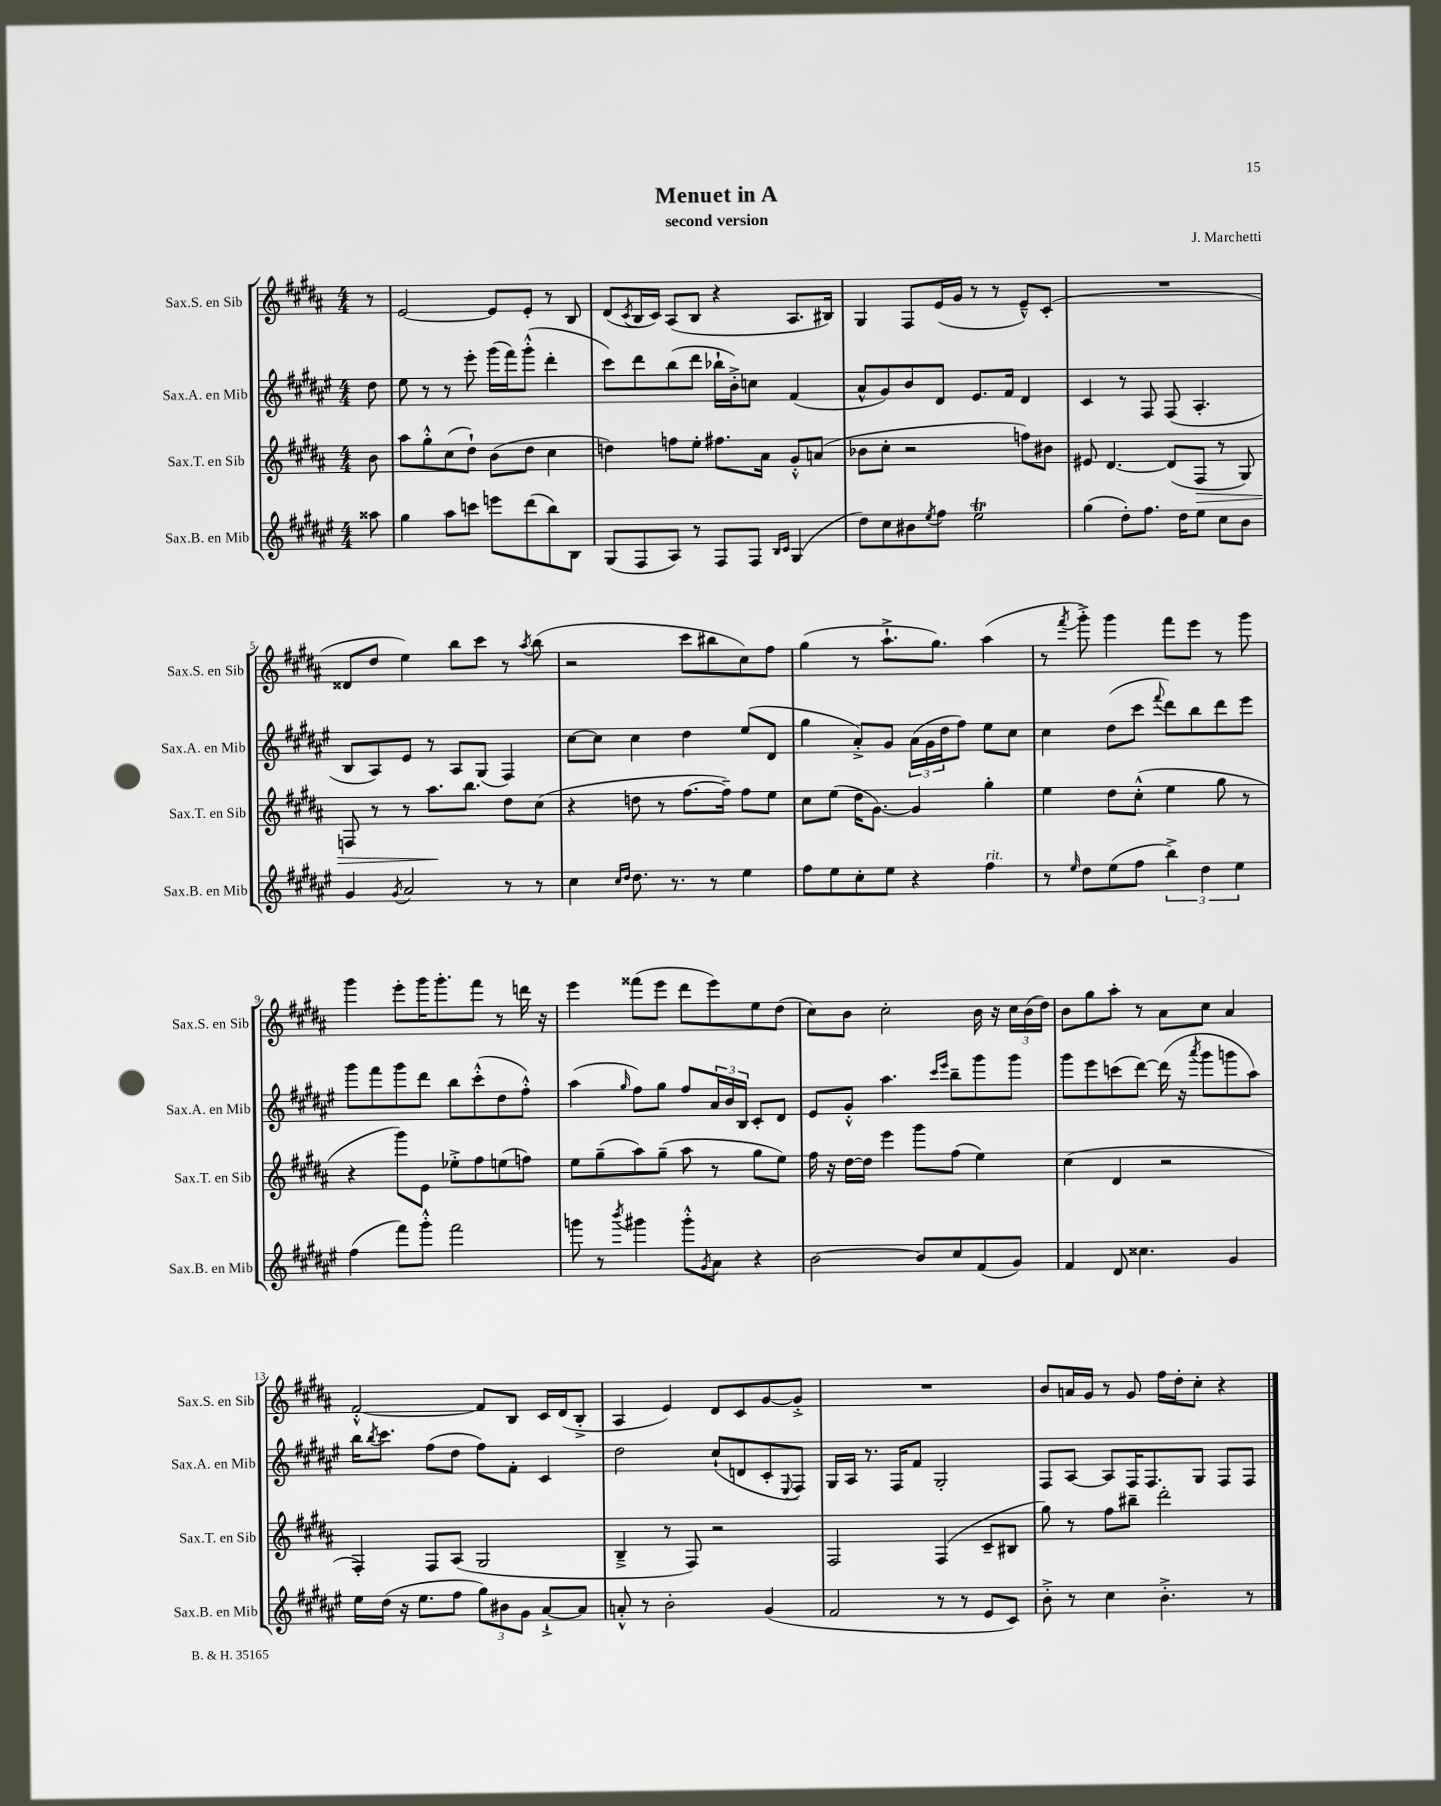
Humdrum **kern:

**kern	**kern	**dynam	**kern	**kern
*part4	*part3	*part3	*part2	*part1
*staff4	*staff3	*staff3	*staff2	*staff1
*I"Sax.B. en Mib	*I"Sax.T. en Sib	*	*I"Sax.A. en Mib	*I"Sax.S. en Sib
*I'Sax.B. en Mib	*I'Sax.T. en Sib	*	*I'Sax.A. en Mib	*I'Sax.S. en Sib
*clefG2	*clefG2	*	*clefG2	*clefG2
*k[f#c#g#d#a#e#]	*k[f#c#g#d#a#]	*	*k[f#c#g#d#a#e#]	*k[f#c#g#d#a#]
*M4/4	*M4/4	*	*M4/4	*M4/4
=	=	=	=	=
8aa##X\	8b\	.	8dd#\	8r
=1	=1	=1	=1	=1
4gg#\	8aa#\L	.	8ee#\	[2e/
.	8gg#'^^\	.	8r	.
8aa#\L	(8cc#\	.	8r	.
8cccn\J	8dd#`\J)	.	8eee#'\	.
8eeen\L	(8b\L	.	(16ggg#\LL	8e/L]
.	.	.	16fff#\J)	.
(8ddd#\	8dd#\J	.	(8ggg#'^^\J	8e'/J
8bb\)	4cc#\	.	4ddd#'\	8r
8B\J	.	.	.	8B/
=2	=2	=2	=2	=2
(8G#/L	4ddn\)	.	8ccc#\L)	(8d#/L
.	.	.	.	8qc#/
8F#/	.	.	8ddd#\	16B/L
.	.	.	.	16c#/JJ)
8A#/J)	8ffn\L	.	(8bb\	(8A#/L
8r	8ee'\J	.	8ddd#\J	8B/J
8F#/L	8.ff#X\L	.	16bb-X`\LL	4r
.	.	.	16b'^\J)	.
8F#/J	.	.	8ccn\J	.
.	16a#\Jk	.	.	.
16qqB/LL	.	.	.	.
16qqc#/JJ	.	.	.	.
(4G#/	8g#'^^/L	.	(4f#/	8.A#/L
.	(8an/J	.	.	.
.	.	.	.	16B#X/Jk)
=3	=3	=3	=3	=3
8dd#\L)	8b-X\L	.	8a#^^/L	4G#/
8cc#\	8cc#'\J	.	8g#/)	.
8b#X\	2r	.	8b/	8F#/L
8qee#/	.	.	.	.
8ff#\J	.	.	8d#/J	(16e/L
.	.	.	.	16g#/JJ
2ee#t\	.	.	8.e#/L	8r
.	.	.	.	8r
.	.	.	16f#/Jk	.
.	8ffn\L)	.	4d#/	8e~^^/L)
.	8b#X\J	.	.	(8c#'/J
=4	=4	=4	=4	=4
(4gg#\	8e#X/	.	4c#/	1r
.	[4.d#/	.	.	.
8dd#'\L)	.	.	8r	.
8.ff#\J	.	.	8F#/	.
.	(8d#/L]	.	(8F#/	.
16dd#\KL	.	.	.	.
!	!	!LO:HP:b	!	!
8ee#\J	8F#/J	>	4.A#'/	.
8cc#\L	8r	.	.	.
8b\J	8G#/)	.	.	.
!!LO:LB:g=z
=5	=5	=5	=5	=5
4g#/	8Fn/	.	8B/L	8d##X/L
.	8r	.	8A#/)	8dd#/J
8qg#/	.	.	.	.
2a#/	8r	.	8e#/J	4ee\)
.	8.aa#\L	.	8r	.
.	.	.	8A#/L	8bb\L
.	8.bb\J	]	.	.
.	.	.	(8G#/J	8ccc#\J
8r	8dd#\L	.	4F#/)	8r
.	.	.	.	8qaa#/
8r	(8cc#\J	.	.	(8bb\
=6	=6	=6	=6	=6
4cc#\	4r	.	[8cc#\L	2r
.	.	.	8cc#\J]	.
16qqcc#/LL	.	.	.	.
16qqdd#/JJ	.	.	.	.
8.dd#\	8ddn\	.	4cc#\	.
.	8r	.	.	.
8.r	.	.	.	.
.	[8.ff#\L	.	4dd#\	8ccc#\L
8r	.	.	.	8bb#X\
.	16ff#~\Jk])	.	.	.
4ee#\	8ff#\L	.	(8ee#/L	8cc#\)
.	8ee\J	.	8d#/J	8ff#\J
=7	=7	=7	=7	=7
8ff#\L	8cc#\L	.	4gg#\	(4gg#\
8ee#\	(8ee\J	.	.	.
8cc#'\	16dd#\KL	.	8a#'^/L)	8r
.	[8.g#\J)	.	.	.
8ee#\J	.	.	8g#/J	8.aa#`^\L
4r	4g#/]	.	(24a#\LL	.
.	.	.	24g#\	.
.	.	.	.	8.gg#\J)
.	.	.	24dd#\J	.
.	.	.	8ff#\J)	.
!LO:TX:a:i:t=rit.	!	!	!	!
4ff#\	4gg#'\	.	8ee#\L	(4aa#\
.	.	.	8cc#\J	.
=8	=8	=8	=8	=8
8r	4ee\	.	4cc#\	8r
16qqee#/	.	.	.	8qfff#/
8dd#\L	.	.	.	8ggg#'^\)
(8ee#\	8dd#\L	.	(8dd#\L	4ggg#\
8ff#\J	(8cc#'^^\J	.	8ccc#\J	.
.	.	.	8qqfff#/	.
6bb^\)	4ee\	.	8ddd#\L)	8fff#\L
.	.	.	8bb\	8eee\J
6dd#\	.	.	.	.
.	8gg#\	.	8ddd#\	8r
6ee#\	.	.	.	.
.	8r	.	8eee#\J	8ggg#\
!!LO:LB:g=z
=9	=9	=9	=9	=9
(4ff#\	4r	.	8ggg#\L	4ggg#\
.	.	.	8fff#\	.
8fff#\L)	8ggg#\L)	.	8ggg#\	8eee'\L
8ggg#'^^\J	8e\J	.	8ddd#\J	16ggg#\K
.	.	.	.	8.ggg#'\
2fff#\	8ee-X'^\L	.	8bb\L	.
.	8ff#\	.	(8ccc#'^^\	8fff#\J
.	(8een\	.	8dd#\	8r
.	8ffn\J)	.	8ff#'^^\J)	16dddn\
.	.	.	.	16r
=10	=10	=10	=10	=10
8gggn\	8ee\L	.	(4aa#\	4eee\
8r	(8gg#~\	.	.	.
8qbbb/	.	.	16qqgg#/	.
4ggg#X\	8aa#\)	.	8ff#\L)	(8fff##X\L
.	(8gg#~\J	.	8gg#\J	8eee\J
8ggg#'^^\L	8aa#\	.	8ff#/L	8ddd#\L
8qg#/	.	.	.	.
8a#\J	8r	.	24a#/L	8eee\)
.	.	.	24b/	.
.	.	.	24B/JJ	.
4r	8gg#\L	.	8c#'/L	8ee\
.	8ee\J)	.	8d#/J	(8dd#\J
=11	=11	=11	=11	=11
[2b\	16ff#\	.	8e#/L	8cc#\L)
.	16r	.	.	.
.	[16dd#\LL	.	8g#'^^/J	8b\J
.	16dd#\JJ]	.	.	.
.	4eee\	.	4.aa#\	2cc#'\
8b/L]	8ggg#\L	.	.	.
.	.	.	16qqccc#/LL	.
.	.	.	16qqeee#/JJ	.
8cc#/	(8ff#\J	.	8bb~\L	.
(8f#/	4ee\)	.	8ggg#\	16b\
.	.	.	.	16r
8g#/J)	.	.	8ggg#\J	24cc#\LL
.	.	.	.	(24b\
.	.	.	.	24dd#\JJ)
=12	=12	=12	=12	=12
4f#/	(4cc#\	.	8ggg#\L	8b\L
.	.	.	8eee#\	8gg#\
8d#/	4d#/	.	(8cccn\	8aa#'\J
4.cc##X\	.	.	[8ddd#\J)	8r
.	2r	.	(16ddd#\]	8a#\L
.	.	.	16r	.
.	.	.	8qaaa#/	.
.	.	.	8ggg#\L	8cc#\J
4g#/	.	.	8gggn\	4a#/
.	.	.	8aa#\J)	.
!!LO:LB:g=z
=13	=13	=13	=13	=13
16ee#\LL	4F#'/)	.	16bb\KL	[2f#'^^/
.	.	.	8qbb/	.
(16dd#\JJ	.	.	8.ccc#\J	.
16r	.	.	.	.
8.ee#\L	.	.	.	.
.	8F#/L	.	(8ff#\L	.
8ff#\J	(8A#/J	.	8dd#\J	.
12gg#\L)	2G#/	.	8ff#\L)	8f#/L]
12b#X\	.	.	.	.
.	.	.	8f#'\J	8B/J
12g#\J	.	.	.	.
[8a#`^/L	.	.	4c#/	16c#/LL
.	.	.	.	(16d#/J
8a#/J]	.	.	.	8B'^/J
=14	=14	=14	=14	=14
8an'^^/	4B~^/	.	2dd#\	4A#/
8r	.	.	.	.
2b'\	8r	.	.	4e/)
.	8F#/)	.	.	.
.	2r	.	(8cc#`/L	8d#/L
.	.	.	8dn/	8c#/
(4g#/	.	.	8c#'/	[8g#/
.	.	.	8qqE#/	.
.	.	.	8F#/J)	8g#'^/J]
=15	=15	=15	=15	=15
2f#/	2F#/	.	16G#/LL	1r
.	.	.	16A#/JJ	.
.	.	.	8.r	.
.	.	.	16F#/KL	.
.	.	.	8f#/J	.
8r	(4F#/	.	2G#'/	.
8r	.	.	.	.
8e#/L	8c#~/L	.	.	.
8c#/J)	8B#X/J	.	.	.
=16	=16	=16	=16	=16
8b'^\	8gg#\)	.	8F#/L	8b/L
8r	8r	.	[8A#/J	16an/L
.	.	.	.	16g#/JJ
4cc#\	8ff#\L	.	8A#/L]	8r
.	8bb#X~\J	.	16F#/K	8g#/
.	.	.	8.F#/	.
4.b'^\	2ddd#'\	.	.	16ff#\LL
.	.	.	.	16dd#'\J
.	.	.	8G#/J	8cc#'\J
.	.	.	8F#/L	4r
8r	.	.	8F#/J	.
==	==	==	==	==
*-	*-	*-	*-	*-
